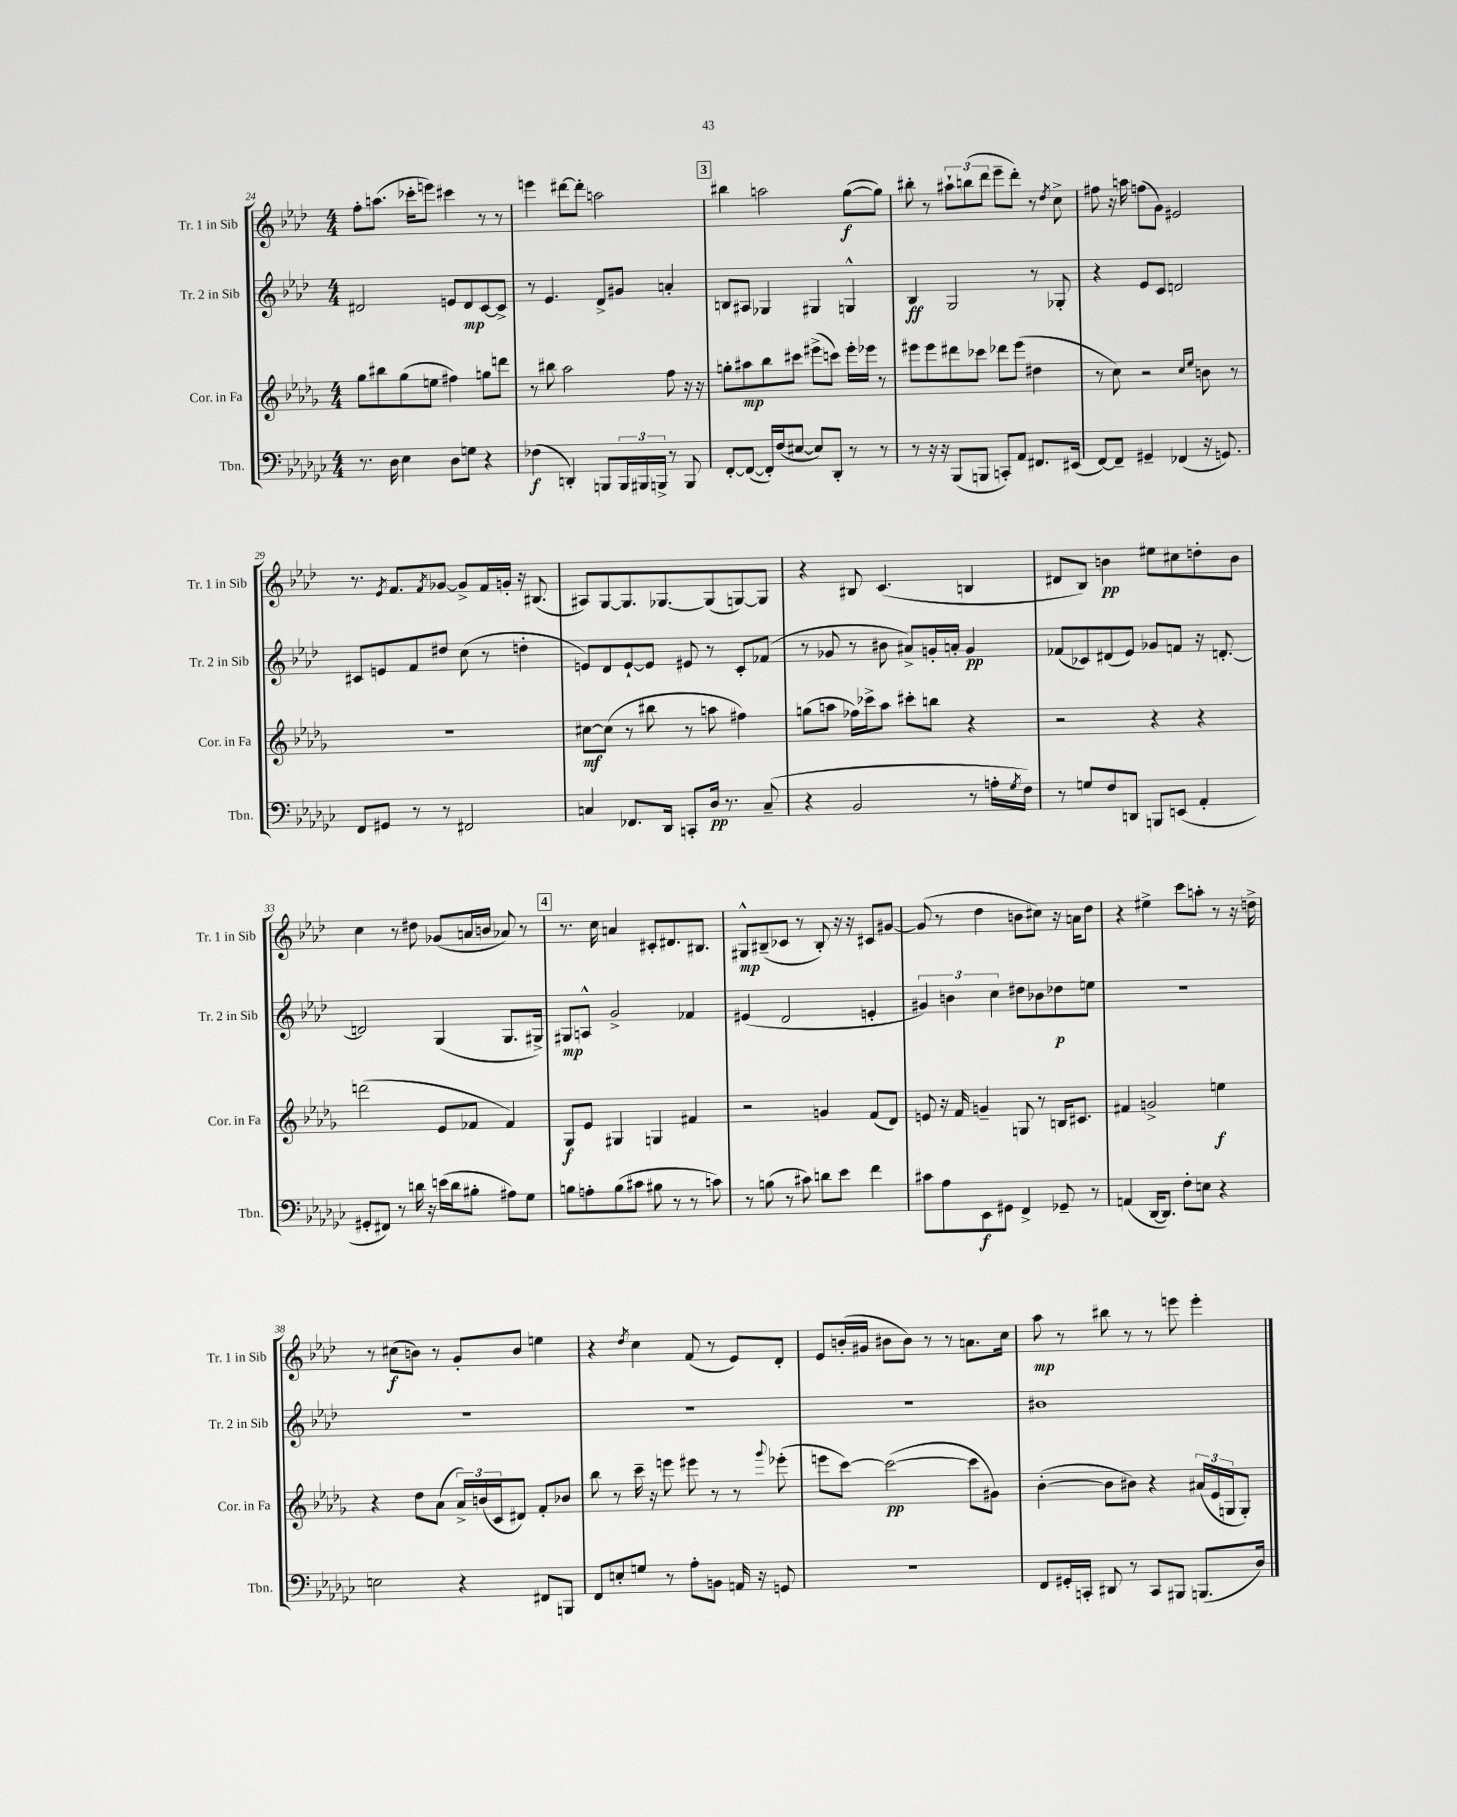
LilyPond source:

<<
\new StaffGroup <<
\new Staff = "s0" \with { instrumentName = "Tr. 1 in Sib" shortInstrumentName = "Tr. 1 in Sib" } {
    \clef treble \key aes \major \numericTimeSignature \time 4/4
    f''8-. a''8.( ces'''16-. e'''8) cis'''4 r8 r8 |
    e'''4 dis'''8~ dis'''8-. a''2 |
    \mark \markup { \box "3" } bis''4 a''2 g''8~\f( g''8) |
    bis''8-. r8 \tuplet 3/2 { ais''8-! b''8( des'''8 } ees'''8-- des'''8-.) r8 \acciaccatura { des''8 } c''8-> |
    fis''8 r16 a''16 f''8( g'8) eis'2 |
    r8. \acciaccatura { ees'8 } f'8. \acciaccatura { f'8 } ges'8~ ges'8-> f'16 g'16-. r16 bis8.( |
    ais8) g8~ g8. ges8.~ ges8( g8~) g8 |
    r4 bis8 c'4.( b4 |
    dis'8 bes8) b'4\pp eis''8 cis''8 d''8-. b'8 |
    c''4 r8 dis''8 ges'8( a'16 b'16 aes'8) r8 |
    \mark \markup { \box "4" } r8. c''16 a'4 cis'8-. dis'8. bis8. |
    gis8-^\mp bis8--( ces'8 r8 bis8-.) r16 r16 cis'8 gis'8~ |
    gis'8( r8 des''4 b'8 cis''8) r16 a'16 des''8 |
    r4 eis''4-> c'''8 a''8-. r8 r16 d''16-> |
    r8 cis''8\f( b'8) r8 g'8-. b'8 e''4 |
    r4 \acciaccatura { des''8 } c''4 f'8( r8 ees'8) des'8-. |
    ees'8 b'16-.( gis'16 bis'8 bis'8) r8 r8 a'8. c''16 |
    aes''8\mp r8 bis''8 r8 r8 e'''8 e'''4-. \bar "|." |
}
\new Staff = "s1" \with { instrumentName = "Tr. 2 in Sib" shortInstrumentName = "Tr. 2 in Sib" } {
    \clef treble \key aes \major \numericTimeSignature \time 4/4
    dis'2 e'8 dis'8\mp c'8~ c'8-> |
    r8 ees'4. des'8-> gis'8 a'4-. |
    \mark \markup { \box "3" } b8 ais8 ges4 gis4 g4-^ |
    bes4\ff g2 r8 ges8-. |
    r4 ees'8 c'8 d'2 |
    cis'8 e'8 f'8 dis''8 c''8( r8 d''4-. |
    e'8) des'8 e'8~-! e'8 eis'8 r8 c'8-. fes'8( |
    r8 ges'8 r8 bis'8 ais'8->) g'16-. a'16-. g'4\pp |
    fes'8( ces'8) dis'8( ees'8) ges'8 f'8 r16 d'8.~-. |
    d'2 g4( g8. gis16->) |
    \mark \markup { \box "4" } gis8\mp a8-^ g'2-> fes'4 |
    eis'4( des'2 e'4-. |
    \tuplet 3/2 { gis'4) b'4 c''4 } dis''8 bes'8 des''8\p e''8 |
    R1 |
    R1 |
    R1 |
    R1 |
    bis'1 \bar "|." |
}
\new Staff = "s2" \with { instrumentName = "Cor. in Fa" shortInstrumentName = "Cor. in Fa" } {
    \clef treble \key des \major \numericTimeSignature \time 4/4
    ges''8 bis''8 ges''8( e''8 fis''4) g''8 d'''8 |
    r8 bis''8 aes''2 f''8 r16 r16 |
    \mark \markup { \box "3" } g''8-. ais''8\mp bes''8 cis'''8 eis'''8->( c'''8) eis'''16-. ees'''16 r8 |
    eis'''8 eis'''8 dis'''8 ces'''8 des'''8 eis'''8( dis''4 |
    r8 c''8) r2 \grace { c''16 ees''16 } b'8 r8 |
    R1 |
    cis''8~\mf cis''8( r8 bis''8 r8 a''8 fis''4) |
    g''8( a''8 fes''16) ces'''16-> a''8 cis'''8-. b''8 r4 |
    r2 r4 r4 |
    d'''2( ees'8 fes'8 fes'4) |
    \mark \markup { \box "4" } ges8\f ees'8 gis4 g4 fis'4 |
    r2 g'4 f'8( des'8) |
    e'8 r16 f'16 g'4-- g8 r8 b16 cis'8. |
    fis'4 g'2-> e''4\f |
    r4 des''8 aes'8( \tuplet 3/2 { aes'16->) b'16( c'16 } dis'8) f'8-. bes'8 |
    bes''8 r8 c'''16-- r16 e'''8 eis'''8 r8 r8 \appoggiatura { ges'''8 } ees'''8-.( |
    e'''8 c'''8~) c'''2~\pp( c'''8 gis'8) |
    bes'4~-.( bes'8 bis'8) r4 \tuplet 3/2 { ais'16( ees'16 g16 } g8-.) \bar "|." |
}
\new Staff = "s3" \with { instrumentName = "Tbn." shortInstrumentName = "Tbn." } {
    \clef bass \key ges \major \numericTimeSignature \time 4/4
    r8. des16 ees4 des8 g8 r4 |
    fes4\f( d,4-.) b,,8 \tuplet 3/2 { b,,16 bis,,16 b,,16-> } r8 b,,8 |
    \mark \markup { \box "3" } f,8~-. f,8~( f,16-.) f16( eis8~ eis8) des,8-. r8 r8 |
    r8 r16 r16 bes,,8( b,,8 c,8-.) aes,8 fis,8. eis,16( |
    f,8~) f,8-- gis,4-- fes,4( r16 g,8.) |
    f,8 gis,8 r8 r8 fis,2 |
    c4 fes,8. des,16 c,8-. des16\pp r8. c8--( |
    r4 bes,2 r8 a16-. \acciaccatura { ges8 } f16) |
    r8 g8 f8 d,8 b,,8 e,8( aes,4-. |
    gis,8-. fis,8) r8 d'16 r16 e'16( d'16 bis8-. ais8) ges8 |
    \mark \markup { \box "4" } b8 a8-. b8( cis'8 bis8 r8 r8 c'8) |
    r8 b8( r8 cis'8) d'8 ees'8 f'4 |
    cis'8 aes8 ees,8\f gis,8 f,4-> ges,8-- r8 |
    a,4( des,16~ des,8.) f8-. e8 r4 |
    e2 r4 fis,8 b,,8 |
    f,8 e8-. g8 r8 aes8-. b,8 a,16 r16 g,8 |
    R1 |
    f,8 gis,16-. c,16-. dis,8 r8 c,8 bis,,8 b,,8.( des16) \bar "|." |
}
>>
>>
\layout { \context { \Score currentBarNumber = #24 } }
